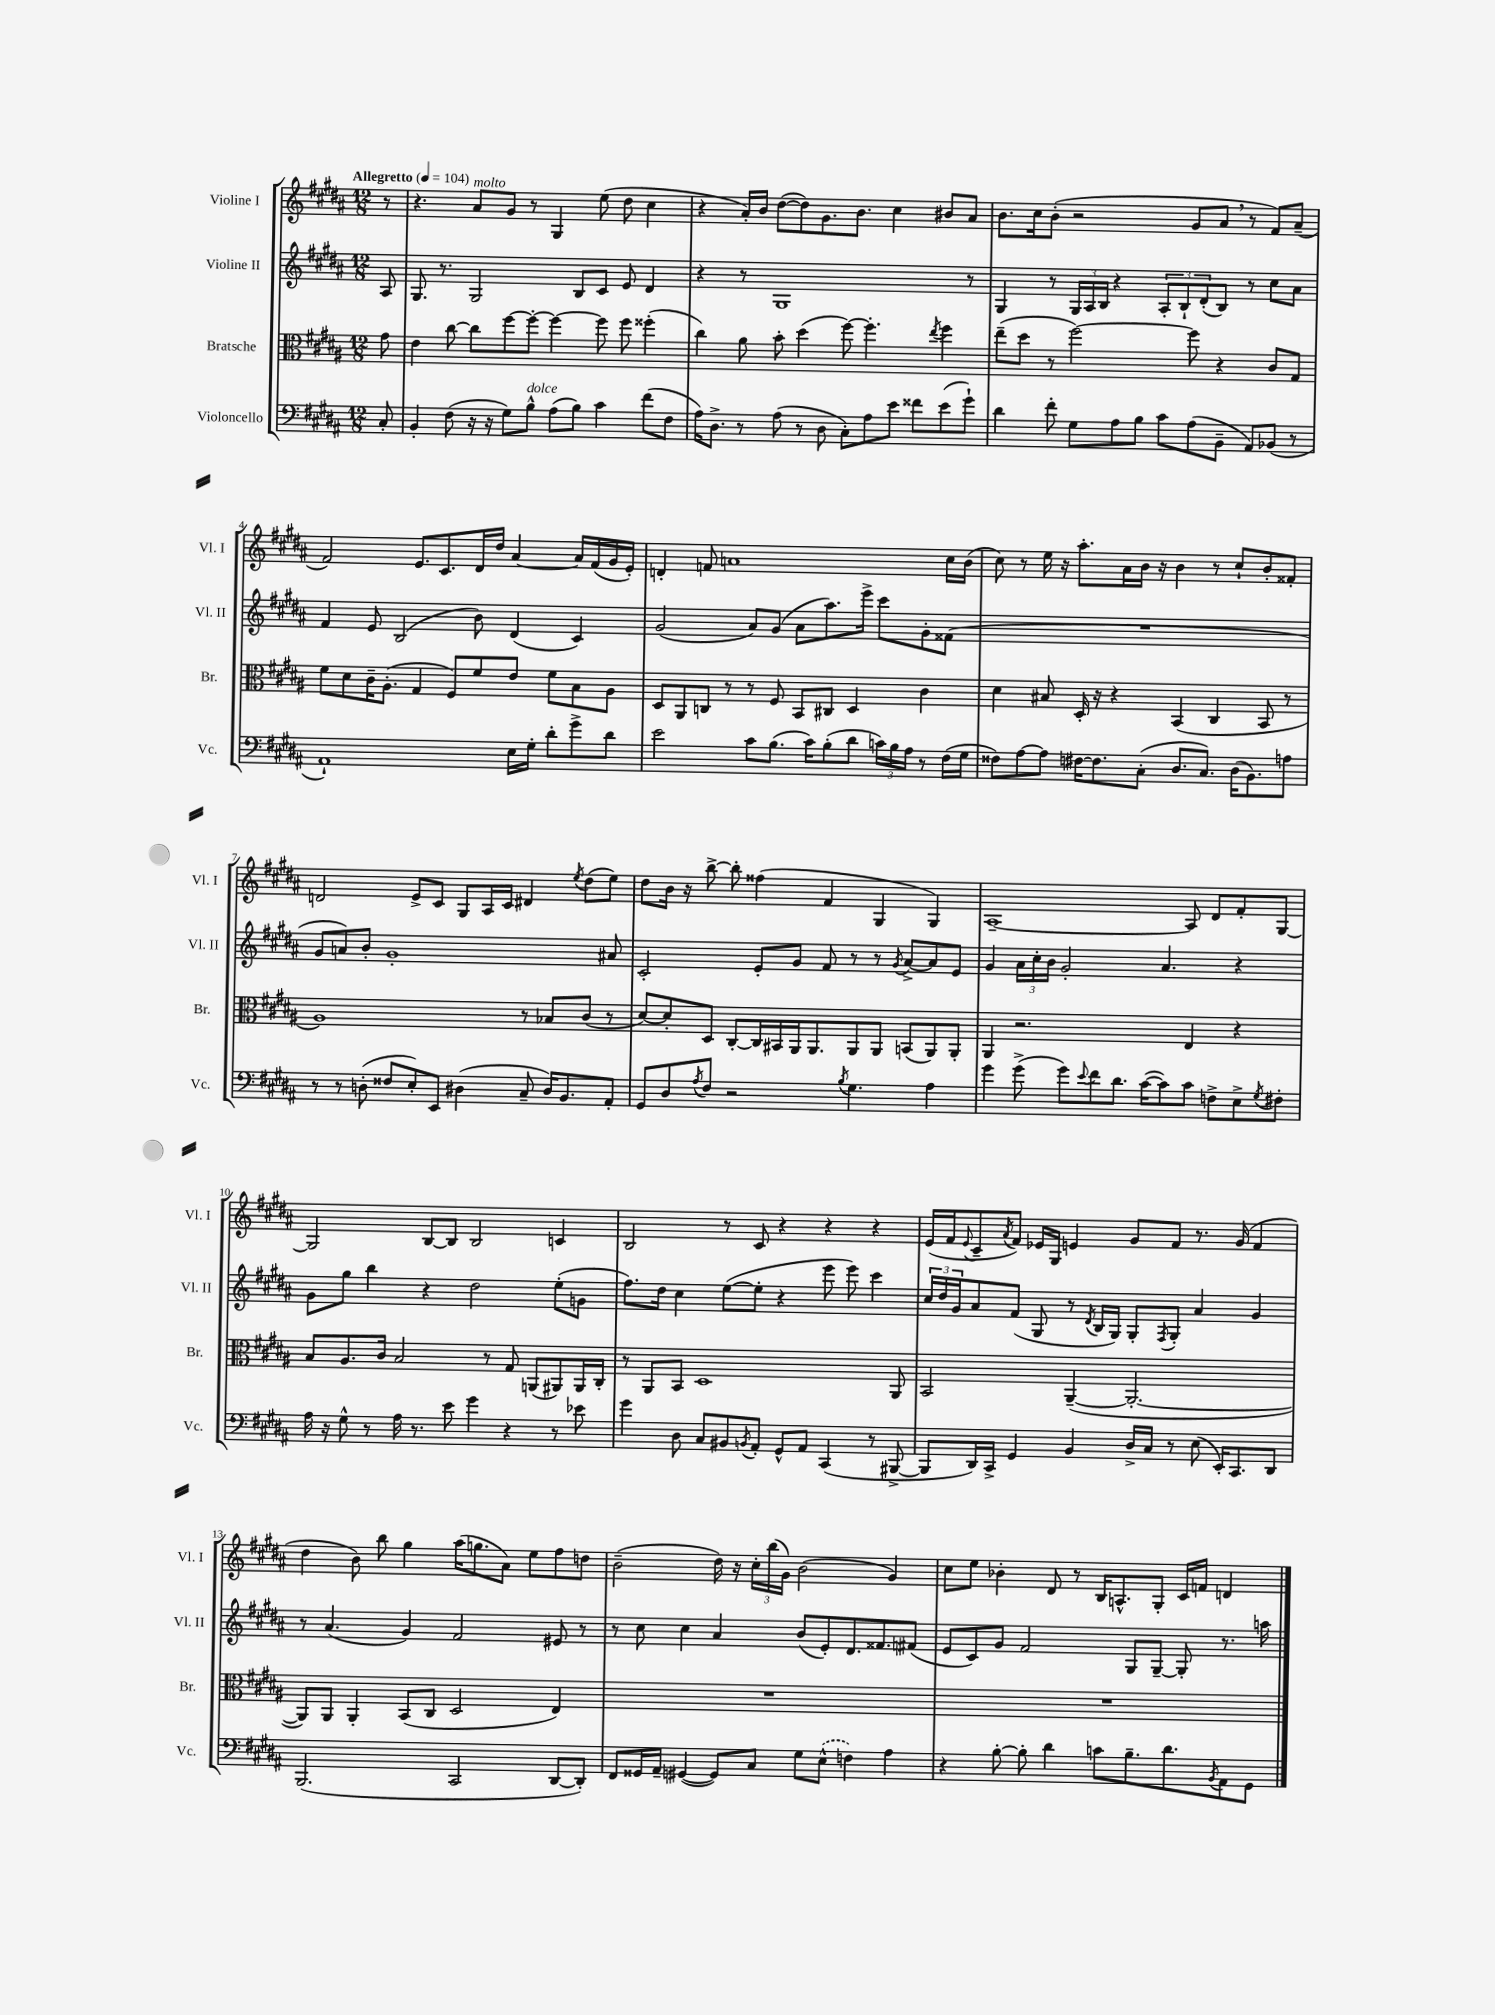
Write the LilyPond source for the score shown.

<<
\new StaffGroup <<
\new Staff = "s0" \with { instrumentName = "Violine I" shortInstrumentName = "Vl. I" } {
    \clef treble \key b \major \numericTimeSignature \time 12/8 \partial 8 \tempo "Allegretto" 4 = 104
    r8 |
    r4. ais'8^\markup { \italic "molto" } gis'8 r8 gis4 e''8( dis''8 cis''4 |
    r4 ais'16-.) b'16 dis''8~( dis''8) gis'8. b'8. cis''4 bis'8 ais'8 |
    b'8. cis''16 b'8-.( r2 gis'8 ais'8 \breathe r8 fis'8) ais'8--( |
    fis'2) e'8. cis'8. dis'16 dis''16 ais'4~ ais'16 fis'16( gis'16 e'16-.) |
    d'4-. f'8 a'1 cis''16 b'16( |
    cis''8) r8 e''16 r16 ais''8.-. ais'16 b'16 r16 b'4 r8 cis''8-! b'8-. fisis'8-. |
    d'2 e'8-> cis'8 gis8 ais16 cis'16 dis'4 \acciaccatura { e''8 } dis''8( e''8) |
    dis''8 b'16 r16 b''8~-> b''8-. fisis''4( fis'4 gis4 gis4) |
    ais1~-- ais8 dis'8 fis'8-. gis8~ |
    gis2 b8~ b8 b2 c'4 |
    b2 r8 cis'8 r4 r4 r4 |
    e'16( fis'16 \appoggiatura { e'8 } cis'8-- \acciaccatura { ais'8 } fis'8) ees'16 gis16 e'4 gis'8 fis'8 r8. gis'16( fis'4 |
    dis''4 b'8) b''8 gis''4 ais''16( g''8. ais'8) e''8 fis''8 d''8 |
    b'2--( dis''16) r16 \tuplet 3/2 { cis''16-. b''16( gis'16) } b'2( gis'4) |
    cis''8 e''8 bes'4-. dis'8 r8 b16 a8.-^ gis8-. cis'16 f'16 d'4 \bar "|." |
}
\new Staff = "s1" \with { instrumentName = "Violine II" shortInstrumentName = "Vl. II" } {
    \clef treble \key b \major \numericTimeSignature \time 12/8 \partial 8
    ais8 |
    gis8. r8. gis2 b8 cis'8 e'8 dis'4 |
    r4 r8 gis1 r8 |
    gis4 r8 \tuplet 3/2 { gis16 ais16 b16 } r4 \tuplet 3/2 { ais8-. b8-! dis'8-.( } b8) r8 cis''8 ais'8 |
    fis'4 e'8 b2( b'8) dis'4( cis'4) |
    gis'2( ais'8) gis'8( ais'8 ais''8.) e'''16-> cis'''8 gis'8-. fisis'8( |
    R1. |
    gis'8 a'8) b'8-. gis'1-. ais'8 |
    cis'2-. e'8-. gis'8 fis'8 r8 r8 \acciaccatura { gis'8 } ais'8~-> ais'8 e'8 |
    gis'4 \tuplet 3/2 { ais'16 cis''16-. b'16 } gis'2-. ais'4. r4 |
    gis'8 gis''8 b''4 r4 dis''2 e''8-.( g'8 |
    fis''8.) dis''16 cis''4 e''8~( e''8-. r4 e'''8 e'''8) cis'''4 |
    \tuplet 3/2 { cis''16 dis''16 gis'16 } ais'8 fis'8( gis8 r8 \acciaccatura { dis'8 } b16 gis16) gis8-. \acciaccatura { fis8 } gis8-. ais'4 gis'4 |
    r8 ais'4.( gis'4) fis'2 eis'8 r8 |
    r8 cis''8 cis''4 ais'4 b'8( e'8-.) dis'8. fisis'8. fis'8( |
    e'8 cis'8) gis'8 fis'2 gis8 gis8~-- gis8-. r8. a''16 \bar "|." |
}
\new Staff = "s2" \with { instrumentName = "Bratsche" shortInstrumentName = "Br." } {
    \clef alto \key b \major \numericTimeSignature \time 12/8 \partial 8
    gis'8 |
    e'4 cis''8~ cis''8 fis''8~ fis''8~-. fis''4~ fis''8 fis''8 fisis''4-.( |
    cis''4) ais'8 b'8-. dis''4( fis''8~) fis''4.-. \acciaccatura { e''8 } fis''4 |
    e''8--( dis''8 r8 fis''2~) fis''8 r4 cis'8 gis8 |
    fis'8 dis'8 cis'16-- ais8.-.( gis4 fis8) fis'8 e'8 fis'8 b8 ais8 |
    dis8 ais,8 c8 r8 r8 fis8 b,8 cis8 dis4 cis'4 |
    dis'4 bis8 dis16-. r16 r4 b,4( cis4 b,8 r8 |
    ais1) r8 bes8 cis'8( r8 |
    dis'8~) dis'8-. dis8 cis8~-. cis16 bis,16 ais,16 ais,8. ais,8 ais,8 b,8( ais,8) ais,8-. |
    ais,4 r2. e4 r4 |
    b8 ais8. cis'16 b2 r8 gis8 a,8( ais,8) ais,16 cis16-. |
    r8 ais,8 b,8 dis1 ais,8 |
    b,2 ais,4~--( ais,2.~-. |
    ais,8) ais,8 ais,4-. b,8( cis8 dis2 e4) |
    R1. |
    R1. \bar "|." |
}
\new Staff = "s3" \with { instrumentName = "Violoncello" shortInstrumentName = "Vc." } {
    \clef bass \key b \major \numericTimeSignature \time 12/8 \partial 8
    cis8-. |
    b,4-. fis8( r16 r16 gis8) b8-^^\markup { \italic "dolce" } ais8( b8) cis'4 fis'8( fis8 |
    ais16) dis8.-> r8 ais8( r8 dis8 cis8-.) ais8 e'8 fisis'8 e'8( gis'8-!) |
    dis'4 fis'8-. gis8 ais8 b8 cis'8 ais8( b,8-- ais,8) bes,8( r8 |
    ais,1-!) e16 gis16-. dis'8-. gis'8-> dis'8 |
    e'2 cis'8 b8.( cis'16) b8-.( dis'8 \tuplet 3/2 { c'16) b16 ais16 } r8 fis16( gis16 |
    fisis8) ais8~ ais8 fis16~ fis8. cis8-.( dis8. cis8.) dis16( b,8.) a8 |
    r8 r8 d8-.( fisis8 e8-.) e,8 dis4( cis8-- dis16) b,8. ais,8-. |
    gis,8 dis8 \acciaccatura { ais8 } fis8 r2 \acciaccatura { b8 } gis4. ais4 |
    gis'4 gis'8->( gis'8) \appoggiatura { e'8 } fis'8 dis'8. cis'16~( cis'8) cis'8 f8-> e8-> \acciaccatura { gis8 } fis8-. |
    ais16 r16 gis8-^ r8 ais16 r8. e'8 gis'4 r4 r8 ees'8 |
    gis'4 dis8 cis8 bis,8 \acciaccatura { b,8 } ais,8-. gis,8-^ ais,8 cis,4( r8 bis,,8~-> |
    bis,,8 dis,16) cis,16-> gis,4 b,4 dis16-> cis16 r8 e8( e,16-.) cis,8. dis,8 |
    b,,2.( cis,2 dis,8~ dis,8-.) |
    fis,8 gisis,16 ais,16-- gis,4~( gis,8) cis8 gis8 \once \slurDashed e8-^( f4) ais4 |
    r4 b8~-. b8-. dis'4 c'8 b8.-- dis'8. \acciaccatura { b,8 } ais,8 gis,8 \bar "|." |
}
>>
>>
